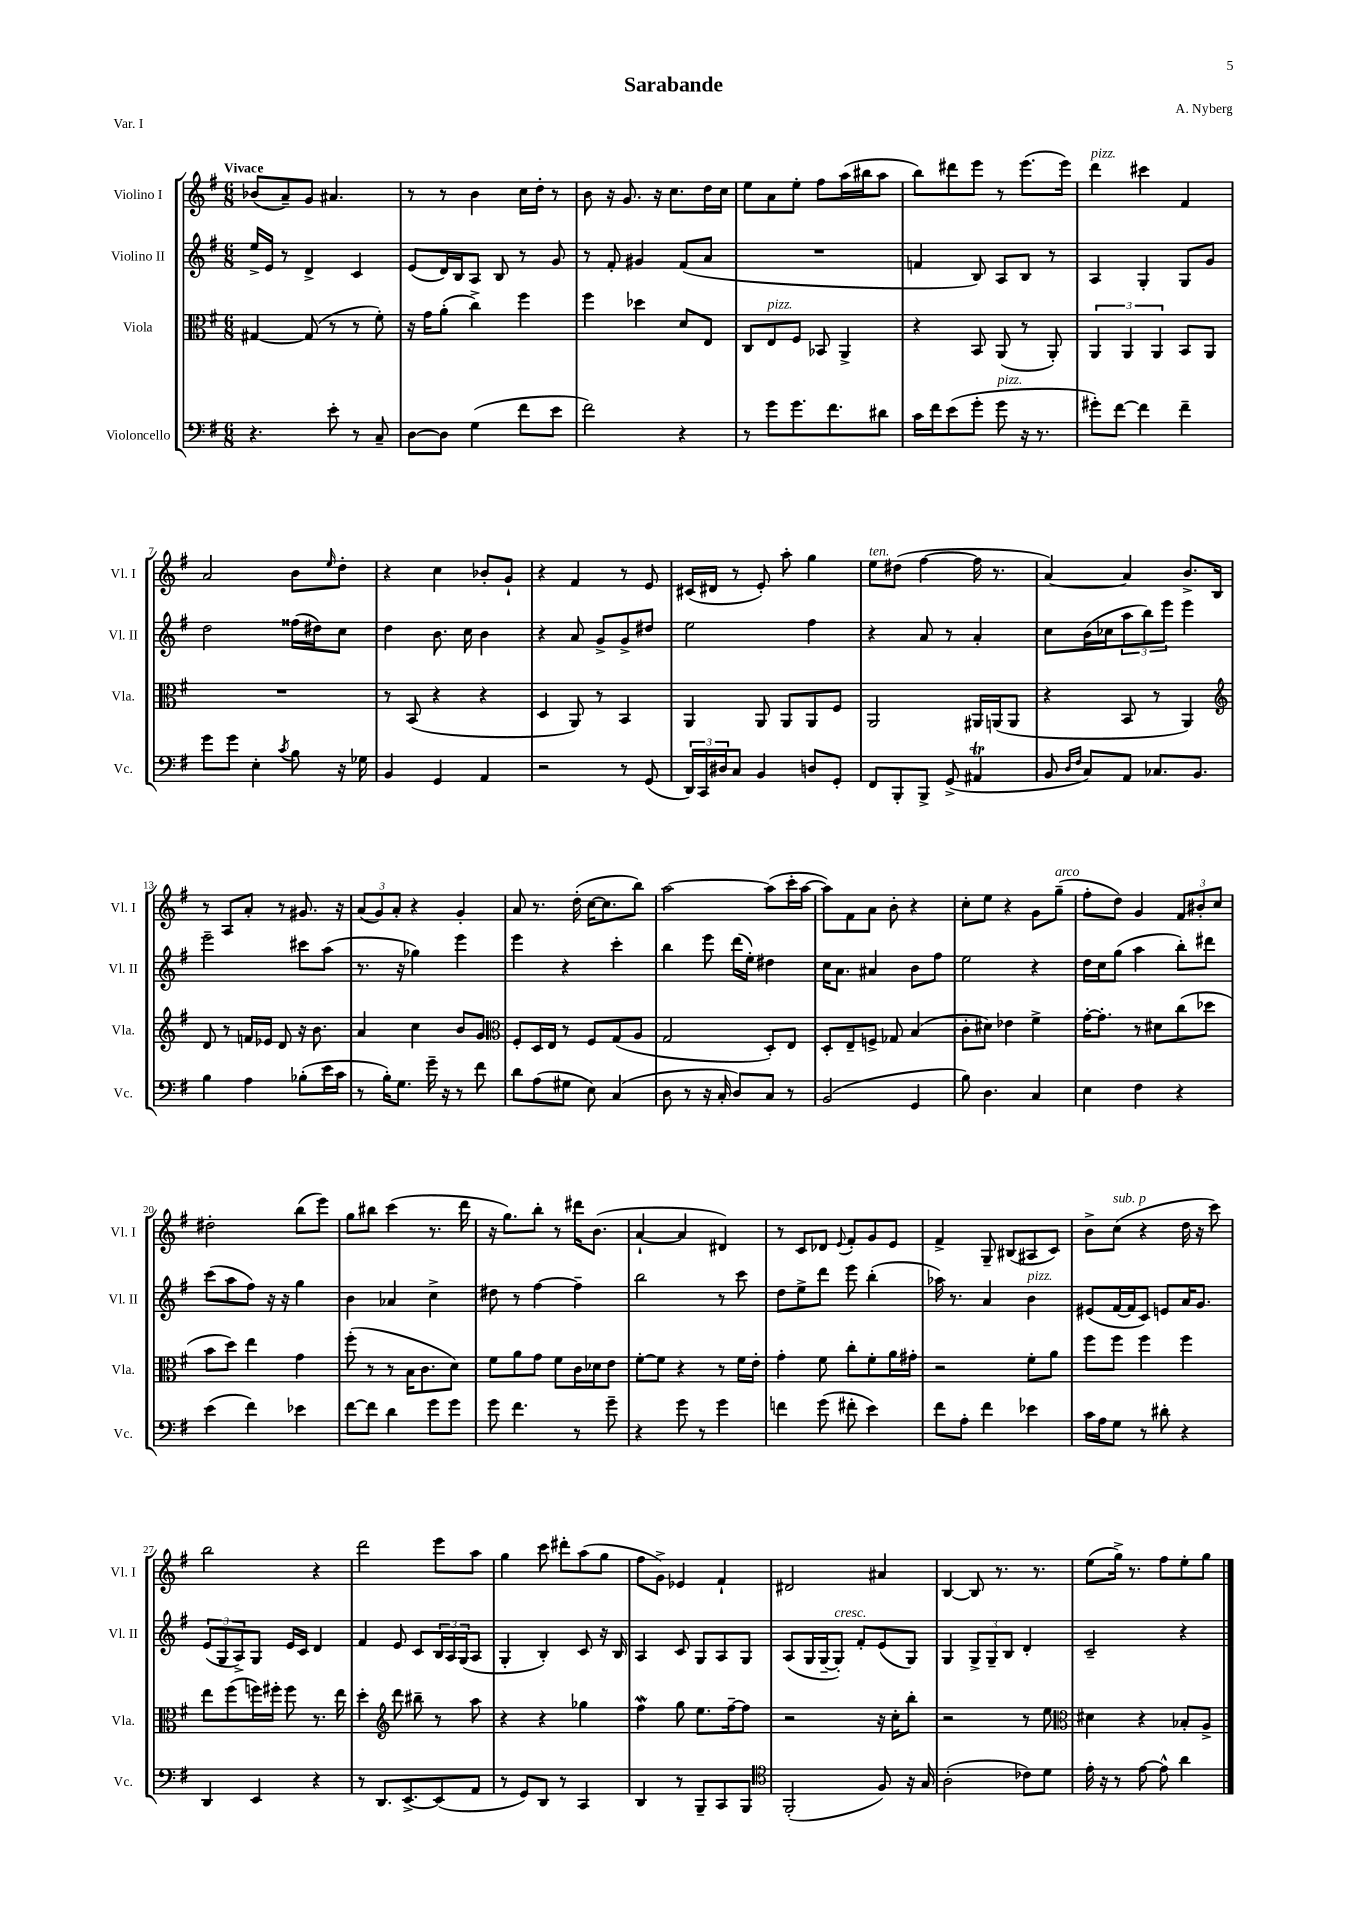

**kern	**kern	**kern	**kern
*staff4	*staff3	*staff2	*staff1
*clefF4	*clefC3	*clefG2	*clefG2
*k[f#]	*k[f#]	*k[f#]	*k[f#]
*M6/8	*M6/8	*M6/8	*M6/8
4.r	[4G#/	16ee^/LL	(8b-/L
.	.	16e/JJ	.
.	.	8r	8a~/)
.	(8G#/]	4d^/	8g/J
8e'\	8r	.	4.a#/
8r	8r	4c/	.
8C~/	8f#'\)	.	.
=	=	=	=
[8D\L	16r	(8e/L	8r
.	16g\LK	.	.
8D\]J	(8a'\J	16d/L)	8r
.	.	16B/J	.
(4G\	4cc^\)	8A/J	4b\
.	.	8B/	.
8f#\L	4ff#\	8r	16cc\LL
.	.	.	16dd'\JJ
8e\J	.	8g/	8r
=	=	=	=
2f#\)	4ff#\	8r	8b\
.	.	8f#'/	16r
.	.	.	8.g/
.	4dd-\	4g#/	.
.	.	.	16r
.	.	.	8.cc\L
4r	8d/L	(8f#/L	.
.	8E/J	8a/J	16dd\L
.	.	.	16cc\JJ
=	=	=	=
8r	8C/L	2.r	8ee\L
8g\L	8E/	.	8a\
8.g\	8F#/J	.	8ee'\J
.	8BB-/	.	8ff#\L
8.f#\	.	.	.
.	4AA^/	.	(16aa\L
.	.	.	16bb#\J
8d#\J	.	.	8aa\J
=	=	=	=
16c\LL	4r	4f/	8bb\L)
16f#\J	.	.	.
(8e\	.	.	8ddd#\
8g'\J	8BB/	8B/)	8eee\J
8g\	(8AA/	8A/L	8r
16r	8r	8B/J	(8.eee\L
8.r	.	.	.
.	8AA'/)	8r	.
.	.	.	16eee\Jk)
=	=	=	=
8g#'\L)	6AA/	4A/	4ddd\
[8f#\J	.	.	.
.	6AA/	.	.
4f#\]	.	4G'/	4ccc#\
.	6AA/	.	.
4f#~\	8BB/L	8G/L	4f#/
.	8AA/J	8g/J	.
=	=	=	=
8g\L	2.r	2dd\	2a/
8g\J	.	.	.
4E'\	.	.	.
8qc/	.	.	.
8B\	.	(16ff##\LL	8b\L
.	.	16dd#\J)	.
.	.	.	16qqee/
16r	.	8cc\J	8dd'\J
16G-\	.	.	.
=	=	=	=
4BB/	8r	4dd\	4r
.	(8BB/	.	.
4GG/	4r	8.b\	4cc\
.	.	16cc\	.
4AA/	4r	4b\	8b-'/L
.	.	.	8g`/J
=	=	=	=
2r	4D/	4r	4r
.	8AA/)	8a/	4f#/
.	8r	8g^/L	.
8r	4BB/	8g^/	8r
(8GG/	.	8dd#/J	8e/
=	=	=	=
24DD/LL)	4AA/	2ee\	(16c#/LL
24CC/	.	.	.
.	.	.	16d#/JJ
24D#/J	.	.	.
8C/J	.	.	8r
4BB/	8AA/	.	8e'/)
.	8AA/L	.	8aa'\
8D/L	8AA/	4ff#\	4gg\
8GG'/J	8F#/J	.	.
=	=	=	=
8FF#/L	2AA/	4r	8ee\L
8BBB'/	.	.	(8dd#\J
8BBB^/J	.	8a/	[4ff#\
(8GG^/	.	8r	.
4AA#/	16AA#/LL	4a'/	16ff#\]
.	(16AA/J	.	8.r
.	8AA/J	.	.
=	=	=	=
8BB/	4r	8cc\L	[4a/)
16qqD/LL	.	.	.
16qqF#/JJ	.	.	.
8C/L)	.	(16b\L	.
.	.	16cc-\J	.
8AA/J	8BB/	12aa\	4a/]
.	.	12bb\)	.
8.C-/L	8r	.	.
.	.	12eee\J	.
.	4AA/)	4eee\	8.b^/L
8.BB/J	.	.	.
.	.	.	16B/Jk
=	=	=	=
*	*clefG2	*	*
4B\	8d/	2eee~\	8r
.	8r	.	8A/L
4A\	16f/LL	.	8a'/J
.	16e-/JJ	.	.
.	8d/	.	8r
(8B-'\L	16r	8ccc#\L	8.g#/
.	8.b\	.	.
16e\L	.	(8aa\J	.
16c\JJ	.	.	16r
=	=	=	=
8r	4a/	8.r	(12a/L
.	.	.	12g/)
16B'\LK)	.	.	.
.	.	.	12a'/J
8.G\J	.	16r	.
.	4cc\	4gg-\)	4r
16g~\	.	.	.
16r	.	.	.
8r	8b/L	4eee\	4g'/
8f#\	8g/J	.	.
=	=	=	=
*	*clefC3	*	*
8d\L	8F#'/L	4eee\	8a/
(8A\	16D/L	.	8.r
.	16E/JJ	.	.
8G#\J	8r	4r	.
.	.	.	(16dd'\
8E\)	8F#/L	.	[16cc\LK
.	.	.	8.cc\]
(4C/	(8G/	4ccc'\	.
.	8A/J	.	8bb\J)
=	=	=	=
8D\	2G/	4bb\	[2aa\
8r	.	.	.
16r	.	8eee\	.
16C'/	.	.	.
8D/L)	.	(16ddd\LL	.
.	.	16ee'\JJ)	.
8C/J	8D'/L)	4dd#\	(8aa\]L
8r	8E/J	.	16ccc'\L
.	.	.	[16aa\JJ
=	=	=	=
(2BB/	8D'/L	16cc\LK	8aa\]L)
.	.	8.a\J	.
.	8E~/	.	8f#\
.	8F^/J	4a#/	8a\J
.	8G-/	.	8b'\
4GG/	(4B/	8b\L	4r
.	.	8ff#\J	.
=	=	=	=
8B\)	8c'\L	2ee\	8cc'\L
4.D\	8d#\J)	.	8ee\J
.	4e-\	.	4r
4C/	4f#^\	4r	8g\L
.	.	.	(8gg~\J
=	=	=	=
4E\	[16g'\LK	16dd\LL	8ff#'\L
.	8.g'\]J	16cc\J	.
.	.	(8gg\J	8dd\J)
4F#\	8r	4aa\	4g/
.	8d#\L	.	.
4r	(8cc\	8bb'\L)	12f#/L
.	.	.	12b#'/
.	8dd-\J	8ddd#\J	.
.	.	.	12cc/J
=	=	=	=
(4e\	8b\L	(8ccc\L	2dd#'\
.	8dd\J)	8aa\	.
4f#\)	4ee\	8ff#\J)	.
.	.	16r	.
.	.	16r	.
4e-\	4g\	4gg\	(8bb\L
.	.	.	8eee\J)
=	=	=	=
[8f#\L	(8ff#'\	4b\	8gg\L
8f#\]J	8r	.	8bb#\J
4d\	8r	4a-/	(4ccc\
.	16B\LK	.	.
.	8.c\	.	.
8g\L	.	4cc^\	8.r
8g\J	8d\J)	.	.
.	.	.	16ddd\
=	=	=	=
8g\	8f#\L	8dd#\	16r
.	.	.	8.gg\L)
4.f#\	8a\	8r	.
.	8g\J	[4ff#\	8bb'\J
.	8f#\L	.	8r
8r	16c\L	4ff#~\]	16ddd#\LK
.	16d-\J	.	(8.b\J
8g~\	8e\J	.	.
=	=	=	=
4r	[8f#'\L	2bb\	[4a`/
.	8f#\]J	.	.
8g\	4r	.	4a/]
8r	.	.	.
4g\	8r	8r	4d#/)
.	16f#\LL	8ccc\	.
.	16e'\JJ	.	.
=	=	=	=
4f\	4g'\	8dd\L	8r
.	.	8ee^\	8c/L
(8g\	8f#\	8ddd\J	8d-/J
.	.	.	8qqe/
8f#'\	8cc'\L	8eee\	8f#'/L
4e\)	8f#'\	(4bb'\	8g/
.	16a\L	.	8e/J
.	16g#'\JJ	.	.
=	=	=	=
8f#\L	2r	16aa-\)	4f#^/
.	.	8.r	.
8A'\J	.	.	.
4f#\	.	4a/	8G~/
.	.	.	(8B#/L
4e-\	8f#'\L	4b\	8A#/
.	8a\J	.	8c/J)
=	=	=	=
16c\LL	8ff#\L	(8e#/L	8b^\L
16A\J	.	.	.
8G\J	8ff#\J	[16f#/L	(8cc\J
.	.	16f#/]J	.
8r	4ff#\	8c/J)	4r
8d#'\	.	8e/L	.
4r	4ff#\	16a/K	16dd\
.	.	8.g/J	16r
.	.	.	8ccc\)
=	=	=	=
4DD/	8ee\L	(12e/L	2bb\
.	.	12G/	.
.	(8ff#\	.	.
.	.	12A^/)	.
4EE/	16ff\L)	8G/J	.
.	16ff#'\JJ	.	.
.	8ff#\	16e/LL	.
.	.	16c/JJ	.
4r	8.r	4d/	4r
.	16ee\	.	.
=	=	=	=
8r	4dd'\	4f#/	2ddd\
8.DD/L	.	.	.
*	*clefG2	*	*
.	8ddd\	8e/	.
[8.EE^/	.	.	.
.	8bb#~\	8c/L	.
(8EE/]	8r	24B/L	8eee\L
.	.	24A/	.
.	.	(24G/J	.
8AA/J	8aa\	8A/J	8aa\J
=	=	=	=
8r	4r	4G'/	4gg\
8GG/L)	.	.	.
8DD/J	4r	4B'/)	8ccc\
8r	.	.	8ddd#'\L
4CC/	4gg-\	8c/	(8aa\
.	.	16r	8gg\J
.	.	16B/	.
=	=	=	=
4DD/	4ff#\	4A/	8ff#\L
.	.	.	8g^\J)
8r	8gg\	8c/	4e-/
8BBB~/L	8.ee\L	8G/L	.
8CC/	.	8A/	4f#`/
.	[16ff#~\k	.	.
8BBB/J	8ff#\]J	8G/J	.
=	=	=	=
*clefC4	*	*	*
(2FF#'/	2r	(8A/L	2d#/
.	.	16G/L	.
.	.	[16G~/J	.
.	.	8G'/]J)	.
.	.	8f#'/L	.
8F#/)	16r	(8e/	4a#/
.	16cc'\LK	.	.
16r	8bb'\J	8G/J)	.
16G/	.	.	.
=	=	=	=
(2A'\	2r	4G/	[4B/
.	.	12G^/L	8B/]
.	.	12G~/	.
.	.	.	8.r
.	.	12B/J	.
8c-\L)	8r	4d'/	.
.	.	.	8.r
8d\J	8ee\	.	.
=	=	=	=
*	*clefC3	*	*
16e'\	4d#\	2c~/	(8ee\L
16r	.	.	.
8r	.	.	16gg^\Jk)
.	.	.	8.r
[8e\	4r	.	.
8e^^\]	.	.	8ff#\L
4a\	8B-'/L	4r	8ee'\
.	8A^/J	.	8gg\J
==	==	==	==
*-	*-	*-	*-
